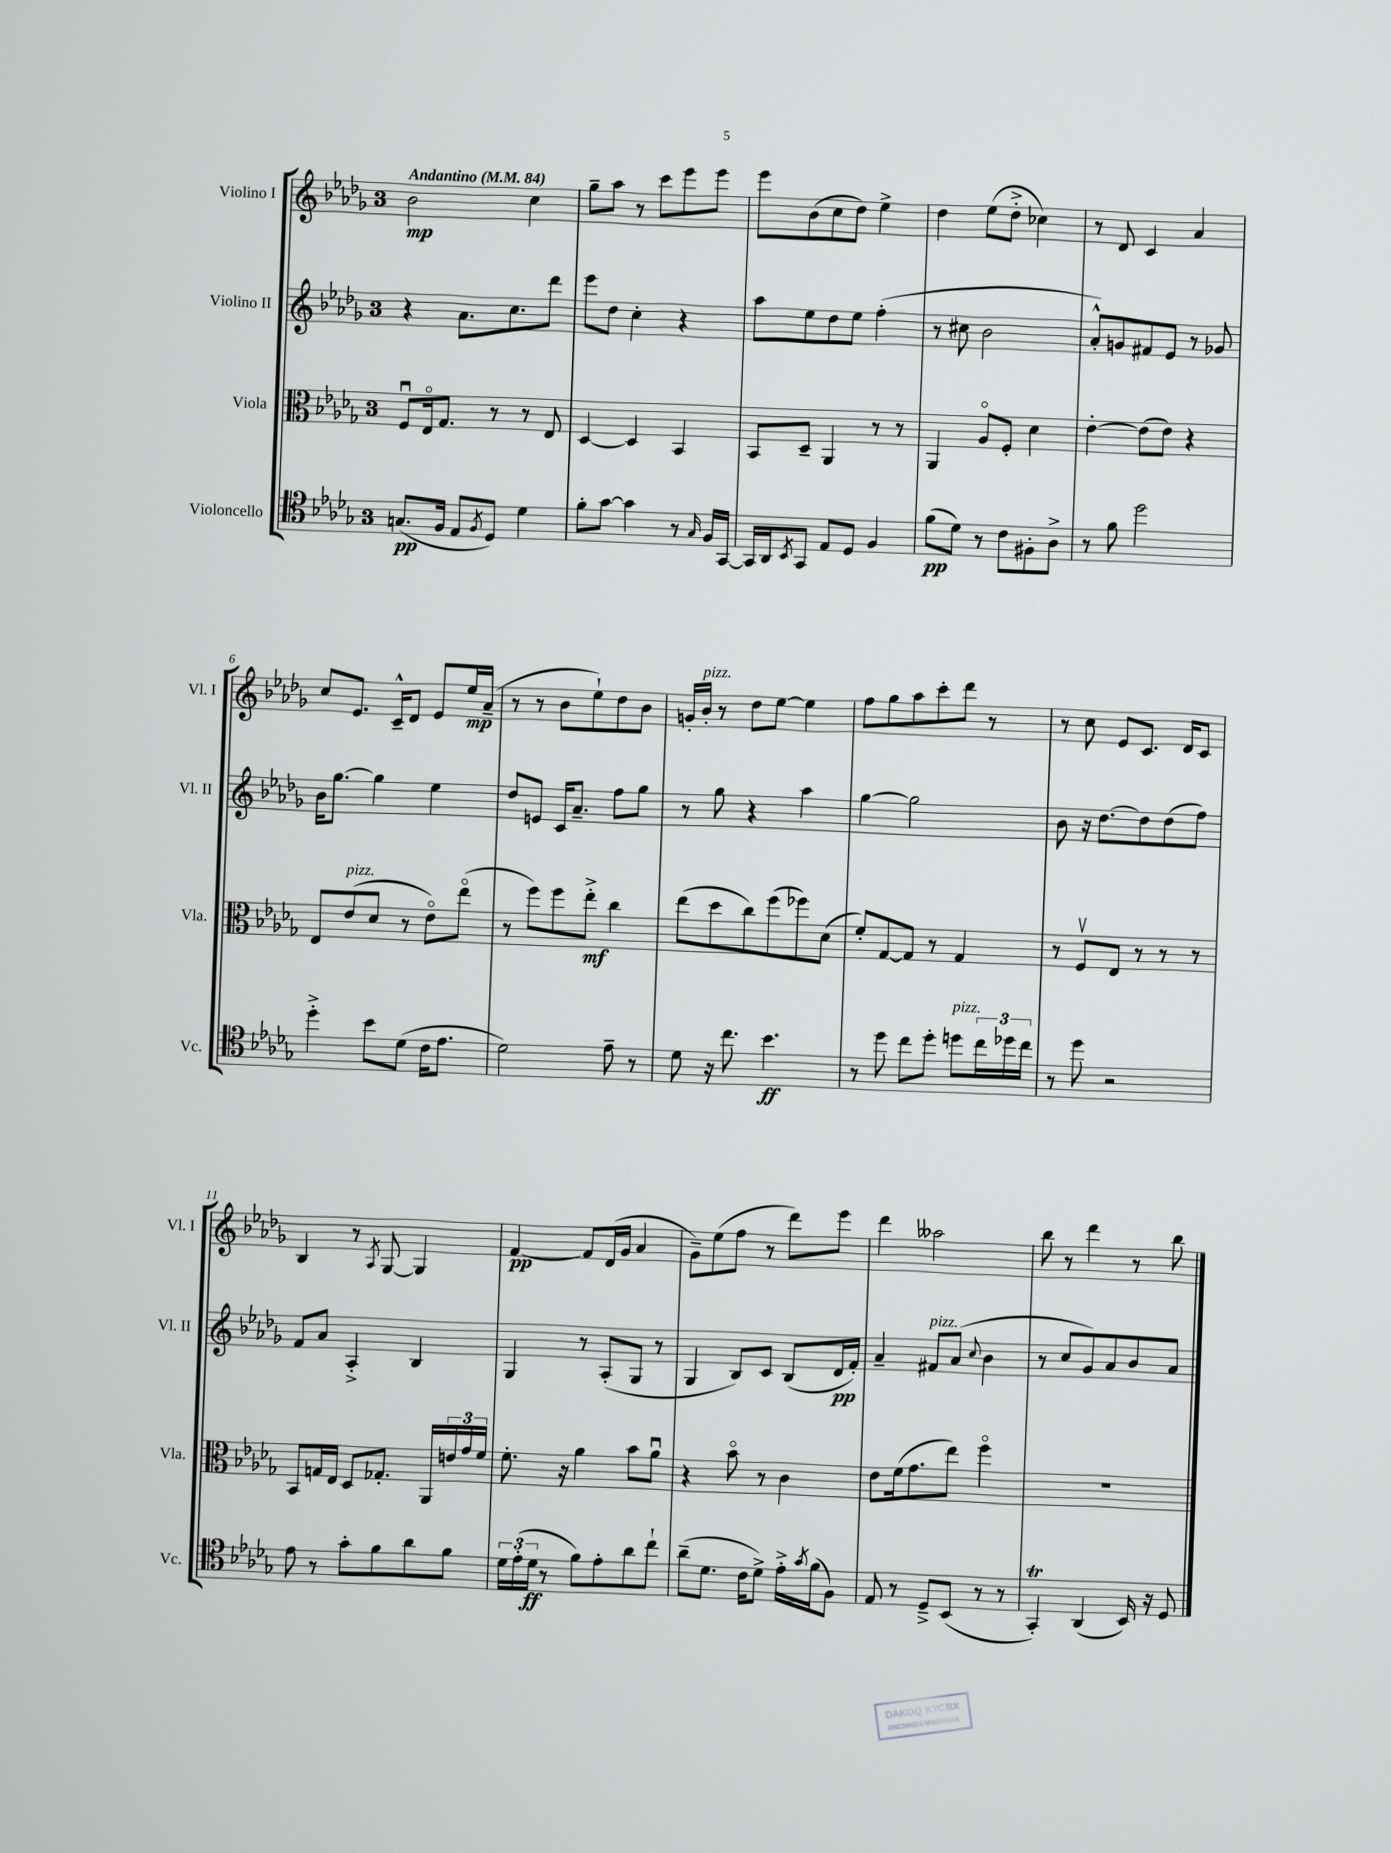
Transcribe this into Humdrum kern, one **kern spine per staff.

**kern	**dynam	**kern	**dynam	**kern	**dynam	**kern	**dynam
*part4	*part4	*part3	*part3	*part2	*part2	*part1	*part1
*staff4	*staff4	*staff3	*staff3	*staff2	*staff2	*staff1	*staff1
*I"Violoncello	*	*I"Viola	*	*I"Violino II	*	*I"Violino I	*
*I'Vc.	*	*I'Vla.	*	*I'Vl. II	*	*I'Vl. I	*
*clefC4	*	*clefC3	*	*clefG2	*	*clefG2	*
*k[b-e-a-d-g-]	*	*k[b-e-a-d-g-]	*	*k[b-e-a-d-g-]	*	*k[b-e-a-d-g-]	*
*M3/4	*	*M3/4	*	*M3/4	*	*M3/4	*
*MM84	*	*MM84	*	*MM84	*	*MM84	*
=1	=1	=1	=1	=1	=1	=1	=1
!	!	!	!	!	!	!LO:TX:a:B:t=Andantino	!
(8.Gn/L	pp	8Fu/L	.	4r	.	2b-\	mp
.	.	16E-/k	.	.	.	.	.
16F/Jk	.	8.G-/J	.	.	.	.	.
8E-/L	.	.	.	8.a-\L	.	.	.
8qF/	.	.	.	.	.	.	.
8D-/J)	.	8r	.	.	.	.	.
.	.	.	.	8.cc\	.	.	.
4d-\	.	8r	.	.	.	4cc\	.
.	.	8E-/	.	8ddd-\J	.	.	.
=2	=2	=2	=2	=2	=2	=2	=2
8f'\L	.	[4D-/	.	8eee-\L	.	8gg-~\L	.
[8g-\J	.	.	.	8dd-\J	.	8aa-\J	.
4g-\]	.	4D-/]	.	4cc'\	.	8r	.
.	.	.	.	.	.	8ccc\L	.
8r	.	4BB-/	.	4r	.	8eee-\	.
16qqG-/	.	.	.	.	.	.	.
16F/LL	.	.	.	.	.	8eee-\J	.
[16GG-/JJ	.	.	.	.	.	.	.
=3	=3	=3	=3	=3	=3	=3	=3
16GG-/LL]	.	8BB-/L	.	8aa-\L	.	8eee-\L	.
16AA-/J	.	.	.	.	.	.	.
8qBB-/	.	.	.	.	.	.	.
8GG-/J	.	8D-~/J	.	8ee-\	.	(8b-\	.
8E-/L	.	4AA-/	.	8dd-\	.	8cc\	.
8D-/J	.	.	.	8ee-\J	.	8dd-\J)	.
4F/	.	8r	.	(4ff'\	.	4ee-^\	.
.	.	8r	.	.	.	.	.
=4	=4	=4	=4	=4	=4	=4	=4
(8f\L	pp	4AA-/	.	8r	.	4dd-\	.
8d-\J)	.	.	.	8cc#X\	.	.	.
8r	.	8A-/L	.	2b-\	.	(8ee-\L	.
8c\L	.	8F'/J	.	.	.	8dd-'^\J	.
8F#X'\	.	4d-\	.	.	.	4cc-X\)	.
8A-^\J	.	.	.	.	.	.	.
=5	=5	=5	=5	=5	=5	=5	=5
8r	.	[4e-'\	.	8a-'^^/L)	.	8r	.
8f\	.	.	.	8gn/	.	8d-/	.
2dd-\	.	(8e-\L]	.	8f#X/	.	4c/	.
.	.	8e-\J)	.	8e-/J	.	.	.
.	.	4r	.	8r	.	4a-/	.
.	.	.	.	8g-X/	.	.	.
!!LO:LB:g=z
=6	=6	=6	=6	=6	=6	=6	=6
4dd-'^\	.	8E-/L	.	16b-\KL	.	8cc/L	.
.	.	.	.	[8.gg-\J	.	.	.
!	!	!LO:TX:a:i:t=pizz.	!	!	!	!	!
.	.	(8e-/	.	.	.	8.e-/J	.
8b-\L	.	8d-/J	.	4gg-\]	.	.	.
.	.	.	.	.	.	16c~^^/KL	.
(8d-\J	.	8r	.	.	.	8d-/J	.
16c\KL	.	8e-\L)	.	4ee-\	.	8e-/L	.
8.e-\J	.	.	.	.	.	.	.
.	.	(8ee-\J	.	.	.	16ee-/L	mp
.	.	.	.	.	.	(16a-~/JJ	.
=7	=7	=7	=7	=7	=7	=7	=7
2d-\)	.	8r	.	8dd-/L	.	8r	.
.	.	8ff\L)	.	8en/J	.	8r	.
.	.	8ff\	.	16c/KL	.	8b-\L	.
.	.	.	.	8.a-~/J	.	.	.
.	.	8ee-'^\J	mf	.	.	8ee-`\)	.
8e-~\	.	4cc\	.	8ff\L	.	8dd-\	.
8r	.	.	.	8gg-\J	.	8b-\J	.
=8	=8	=8	=8	=8	=8	=8	=8
8d-\	.	(8ee-\L	.	8r	.	16gn'/LL	.
!	!	!	!	!	!	!LO:TX:a:i:t=pizz.	!
.	.	.	.	.	.	16b-'/JJ	.
16r	.	8dd-\	.	8gg-\	.	8r	.
8.cc\	.	.	.	.	.	.	.
.	.	8cc\)	.	4r	.	8dd-\L	.
4.b-\	ff	(8ff\	.	.	.	[8ee-\J	.
.	.	8ff-X\)	.	4aa-\	.	4ee-\]	.
.	.	(8d-\J	.	.	.	.	.
=9	=9	=9	=9	=9	=9	=9	=9
8r	.	8f'/L)	.	[4gg-\	.	8ff\L	.
8dd-\	.	[8G-/	.	.	.	8gg-\	.
8cc\L	.	8G-/J]	.	2gg-\]	.	8aa-\	.
8dd-'\J	.	8r	.	.	.	8ccc'\	.
!LO:TX:a:i:t=pizz.	!	!	!	!	!	!	!
8ddn\L	.	4G-/	.	.	.	8ddd-\J	.
24cc\L	.	.	.	.	.	8r	.
24dd-X\	.	.	.	.	.	.	.
24cc\JJ	.	.	.	.	.	.	.
=10	=10	=10	=10	=10	=10	=10	=10
8r	.	8r	.	8b-\	.	8r	.
8dd-\	.	8Fv/L	.	16r	.	8cc\	.
.	.	.	.	[8.dd-\L	.	.	.
2r	.	8E-/J	.	.	.	8e-/L	.
.	.	8r	.	8dd-\]	.	8.c/J	.
.	.	8r	.	(8dd-\	.	.	.
.	.	.	.	.	.	16d-/KL	.
.	.	8r	.	8ff\J)	.	8c/J	.
!!LO:LB:g=z
=11	=11	=11	=11	=11	=11	=11	=11
8e-\	.	8BB-/L	.	8f/L	.	4B-/	.
8r	.	16Gn/L	.	8a-/J	.	.	.
.	.	16E-/JJ	.	.	.	.	.
8g-'\L	.	8D-/L	.	4A-'^/	.	8r	.
.	.	.	.	.	.	8qA-/	.
8f\	.	8.G-X'/J	.	.	.	[8G-/	.
8a-\	.	.	.	4B-/	.	4G-/]	.
.	.	16AA-/LL	.	.	.	.	.
8f\J	.	24en/	.	.	.	.	.
.	.	24g-/	.	.	.	.	.
.	.	24f/JJ	.	.	.	.	.
=12	=12	=12	=12	=12	=12	=12	=12
24d-\LL	.	8.f'\	.	4G-/	.	[4f/	pp
(24e-'\	.	.	.	.	.	.	.
24d-\JJ	ff	.	.	.	.	.	.
8r	.	.	.	.	.	.	.
.	.	16r	.	.	.	.	.
8f\L)	.	4a-\	.	8r	.	8f/L]	.
8e-'\	.	.	.	(8A-'/L	.	(16d-/L	.
.	.	.	.	.	.	16g-/JJ	.
8a-\	.	8b-\L	.	8G-/J	.	4a-/	.
8cc`\J	.	8a-u\J	.	8r	.	.	.
=13	=13	=13	=13	=13	=13	=13	=13
(8a-~\L	.	4r	.	4G-/	.	8g-~\L)	.
8.d-\J	.	.	.	.	.	(8ee-\	.
.	.	8b-\	.	8B-/L)	.	8ff\J	.
16c\KL	.	.	.	.	.	.	.
8d-^\J)	.	8r	.	8c/J	.	8r	.
16e-'^\LL	.	4c\	.	(8B-/L	.	8ddd-\L)	.
8qg-/	.	.	.	.	.	.	.
(16f\J	.	.	.	.	.	.	.
8F\J)	.	.	.	16d-/L	pp	8eee-\J	.
.	.	.	.	16f'/JJ)	.	.	.
=14	=14	=14	=14	=14	=14	=14	=14
8E-/	.	8e-\L	.	4a-~/	.	4ddd-\	.
8r	.	(16f\k	.	.	.	.	.
.	.	8.g-\	.	.	.	.	.
!	!	!	!	!LO:TX:a:i:t=pizz.	!	!	!
8D-~^/L	.	.	.	8f#X/L	.	2aa--X\	.
(8BB-/J	.	8ee-\J)	.	(8a-/J	.	.	.
.	.	.	.	8qqcc/	.	.	.
8r	.	4ff\	.	4b-\	.	.	.
8r	.	.	.	.	.	.	.
=15	=15	=15	=15	=15	=15	=15	=15
4GG-T'/)	.	2.r	.	8r	.	8bb-\	.
.	.	.	.	8cc/L	.	8r	.
(4AA-/	.	.	.	8g-/)	.	4ddd-\	.
.	.	.	.	8a-/	.	.	.
16BB-/)	.	.	.	8b-/	.	8r	.
16r	.	.	.	.	.	.	.
8D-/	.	.	.	8a-/J	.	8bb-\	.
==	==	==	==	==	==	==	==
*-	*-	*-	*-	*-	*-	*-	*-
